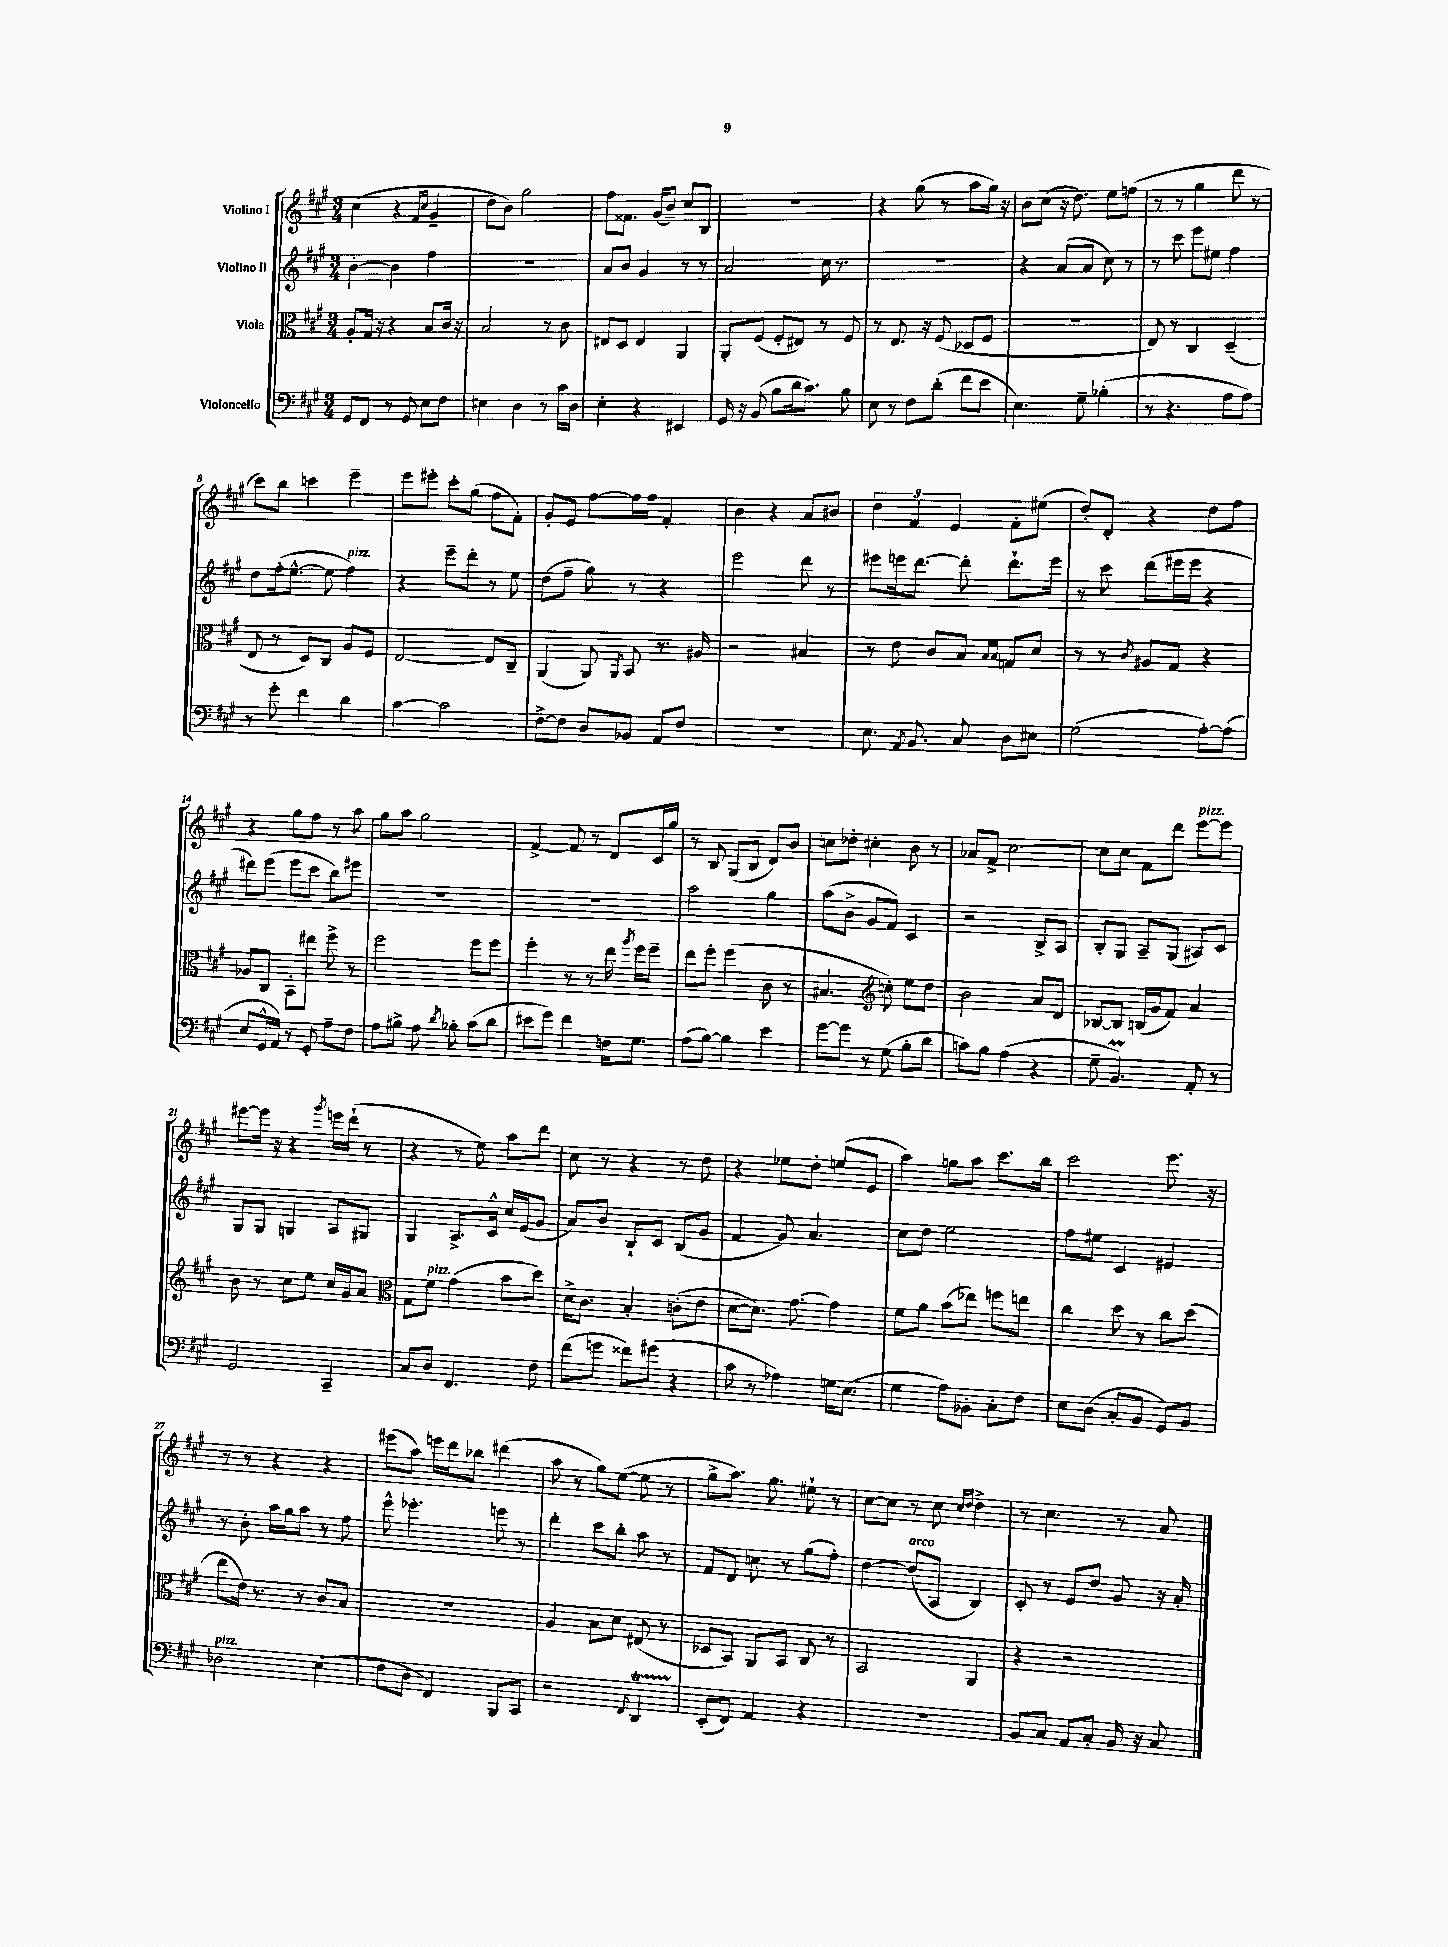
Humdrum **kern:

**kern	**kern	**kern	**kern
*staff4	*staff3	*staff2	*staff1
*clefF4	*clefC3	*clefG2	*clefG2
*k[f#c#g#]	*k[f#c#g#]	*k[f#c#g#]	*k[f#c#g#]
*M3/4	*M3/4	*M3/4	*M3/4
8GG#	8A'	[4b'	(4cc#
8FF#	16G#	.	.
.	16r	.	.
8r	4r	4b]	4r
8GG#	.	.	.
.	.	.	16qqf#
.	.	.	16qqcc#
8E	8B	4ff#	4g#~
8F#	16c#	.	.
.	16r	.	.
=	=	=	=
4E#	2B	2.r	8dd
.	.	.	8b)
4D	.	.	2gg#
8r	8r	.	.
16c#	8c#	.	.
16D	.	.	.
=	=	=	=
4E'	8E#	8a	8ff#
.	8D	8b	8.f##
4r	4E#	4g#	.
.	.	.	(16g#
.	.	.	8b~)
4EE#	4AA	8r	8cc#
.	.	8r	8B
=	=	=	=
16GG#	8AA'	2a	2.r
16r	.	.	.
(8BB	(8F#	.	.
8B	8F#'	.	.
16d	8E#)	.	.
8.c#)	.	.	.
.	8r	16cc#	.
.	.	8.r	.
8B	8F#	.	.
=	=	=	=
8E	8r	2.r	4r
8r	8.E	.	.
8F#	.	.	(8gg#
.	16r	.	.
(8d'	(8F#	.	8r
8f#	8D-	.	8aa
8e	8F#	.	16gg#)
.	.	.	16r
=	=	=	=
4.E)	2.r	4r	8b
.	.	.	(8cc#
.	.	(8a	16r
.	.	.	8.dd)
8G#~	.	8a	.
(4B-'	.	8cc#)	8ee
.	.	8r	(8ff
=	=	=	=
8r	8E)	8r	8r
4.r	8r	8ccc#	8r
.	4C#	8eee	4gg#
.	.	8ee#	.
8A	(4D~	4ff#	8ddd
8A)	.	.	8r
=	=	=	=
8r	8E	8dd	8ccc#)
8g#'	8r	(16ff#'	8bb
.	.	[8.ee^^	.
4f#	8D)	.	4ccc
.	8C#	8ee]	.
4d	8A	4ff#)	4eee~
.	8F#	.	.
=	=	=	=
[4c#	[2E	4r	8eee
.	.	.	8eee#'
2c#]	.	8eee~	8ccc#'
.	.	8ddd'	(8gg#
.	8E]	8r	8ff#
.	8C#~	8ee	8f#')
=	=	=	=
[8F#^	(4AA	(8dd	8g#'
8F#]	.	8ff#~	8e
8D	8AA)	8gg#)	[8ff#
.	8qAA	.	.
8BB-	8BB	8r	16ff#]
.	.	.	16ff#
8AA	8.r	4r	4f#'
8F#	.	.	.
.	16A#	.	.
=	=	=	=
2.r	2r	2eee	4b
.	.	.	4r
.	4B#	8ddd	8a
.	.	8r	8b#
=	=	=	=
8.E	8r	8eee#	6dd
.	8e	16eee	.
.	.	.	6f#
8qAA	.	.	.
8.BB	.	[8.ddd	.
.	8c#	.	.
.	.	.	6e
8C#	8B	8ddd']	.
.	16qqB	.	.
.	16qqB	.	.
8D	8G	8.ddd`	8f#'
8E#	8d	.	(8ee#
.	.	16eee	.
=	=	=	=
(2G#	8r	8r	8dd')
.	8r	8ccc#	8d'
.	8qc#	.	.
.	8A#	(8ddd	4r
.	8G#	16eee#	.
.	.	16eee#	.
[8A')	4r	4r	8dd
(8A]	.	.	8ff#
=	=	=	=
8E	8A-	8ddd#)	4r
16GG#^^	8C#	(8eee	.
16AA)	.	.	.
8r	8BB'	8eee	8gg#
8GG#'	8ee#	8ccc#	8ff#
8A~	8ff#^	8bb)	8r
8F#	8r	8eee#	8aa
=	=	=	=
8A	2ff#	2.r	8gg#
8B#^	.	.	8aa
8A	.	.	2gg#
8qd	.	.	.
8B-'	.	.	.
(8c#	8ff#	.	.
8d	8ff#	.	.
=	=	=	=
8e#	4ff#'	2.r	[4f#^
8g#)	.	.	.
4f#	8r	.	8f#]
.	8r	.	8r
16F	16ee	.	8d
.	8qaa	.	.
8.G#	16ff#	.	.
.	8ff#~	.	16c#
.	.	.	16gg#
=	=	=	=
(8A	8ee	2aa	8r
[8B)	8ff#'	.	8B
4B]	(4ff#	.	(8G#
.	.	.	8B
4e	8c#	4gg#	8d)
.	8r	.	8b
=	=	=	=
[8g#	4.B#	(8aa	8cc
8g#]	.	8b^	8dd-'
8r	.	8g#	4cc#'
*	*clefG2	*	*
(8G#	8cc')	8f#)	.
8B'	8ee	4c#	8b
8d	8dd	.	8r
=	=	=	=
8c)	2b	2r	8a-
8B	.	.	8f#^
(4A	.	.	[2cc#
4r	8a	8B^	.
.	8d	8A	.
=	=	=	=
8G#~	[8B-	8B'	8cc#]
4.BB)	8B-]	8G#	8cc#
.	(16B	8A~	8f#
.	16g#	.	.
.	8f#)	(8G#	8ddd
8AA'	4a	8A#)	[8eee
8r	.	8c#	8eee]
=	=	=	=
2GG#	8b	8G#	[8eee#
.	8r	8G#	16eee#]
.	.	.	16r
.	8cc#	4G	4r
.	8ee	.	.
.	.	.	8qggg#
4CC#~	16cc#	8A	16eee
.	16g#	.	(16ddd`
.	8a	8G#	8r
=	=	=	=
*	*clefC3	*	*
8C#	8G#	4G#	4r
8D	8f#	.	.
4.FF#	(4g#	8.A^	8r
.	.	.	8ee)
.	.	16c#^^	.
.	8b	16cc#	8aa
.	.	(16e	.
8F#	8dd)	8g#	8ddd
=	=	=	=
(8f#	16d^	8a)	8cc#
.	8.c#	.	.
8g	.	8b	8r
8f##)	4B'	8B`	4r
(8g#	.	8c#	.
4r	(8c'	(8B	8r
.	8e	8g#	8dd
=	=	=	=
8c#	[8d	4f#	4r
8r	8.d])	.	.
4A-)	.	8g#)	8ee-
.	[8.g#	.	.
.	.	4.a	8dd'
16G	4g#]	.	(8ee
(8.E	.	.	.
.	.	.	8e
=	=	=	=
4G#	8f#	8cc#	4aa)
.	8a	8dd	.
8A)	(8b	2ee	8gg
8BB-'	8ee-)	.	8aa
8C#'	8ff	.	8.ccc#
8F#	8ee	.	.
.	.	.	16bb
=	=	=	=
8E	4cc#	8ff#	2ccc#
(8D	.	8ee#	.
8C#'	8dd	4c#	.
8BB	8r	.	.
8GG#)	8cc#	4e#	8.eee
8BB	(8dd	.	.
.	.	.	16r
=	=	=	=
2D-	8ee	8r	8r
.	16e)	8b'	8r
.	8.r	.	.
.	.	16aa	4r
.	.	16gg#	.
.	8r	8aa	.
(4E	8c#	8r	4r
.	8B	8ff#	.
=	=	=	=
8F#	2.r	8eee^^	(8eee#
8D	.	4.eee-'	8aa)
4FF#)	.	.	16eee
.	.	.	16ddd
.	.	.	8bb-
8BBB	.	8eee	(4ddd#
8CC#	.	8r	.
=	=	=	=
2r	4A	4ddd'	8aa
.	.	.	8r
.	8B	8ccc#	8gg#)
.	8d	8bb'	([8ee
8qqFF#	.	.	.
4DD	(8E#	8aa	8ee]
.	8r	8r	8r
=	=	=	=
(8EE'	8D-	8f#	8gg#^
8FF#)	8BB)	8d	8.aa)
4AA	8AA	8cc	.
.	.	.	8.gg#
.	8BB	8r	.
4r	8C#	(8gg#	8ee#`
.	8r	8ff#')	8r
=	=	=	=
2.r	2BB	[4dd	[8cc#
.	.	.	8cc#]
.	.	(8dd]	8r
.	.	8A	8cc#
.	.	.	16qqcc#
.	.	.	16qqdd
.	4AA	4B)	4dd^
=	=	=	=
8BB	4r	8c#'	8r
8C#	.	8r	4.cc#
8AA	2r	8e	.
8C#'	.	8dd	.
16BB	.	8g#	8r
16r	.	.	.
8C#	.	16r	8a
.	.	16a'	.
==	==	==	==
*-	*-	*-	*-
